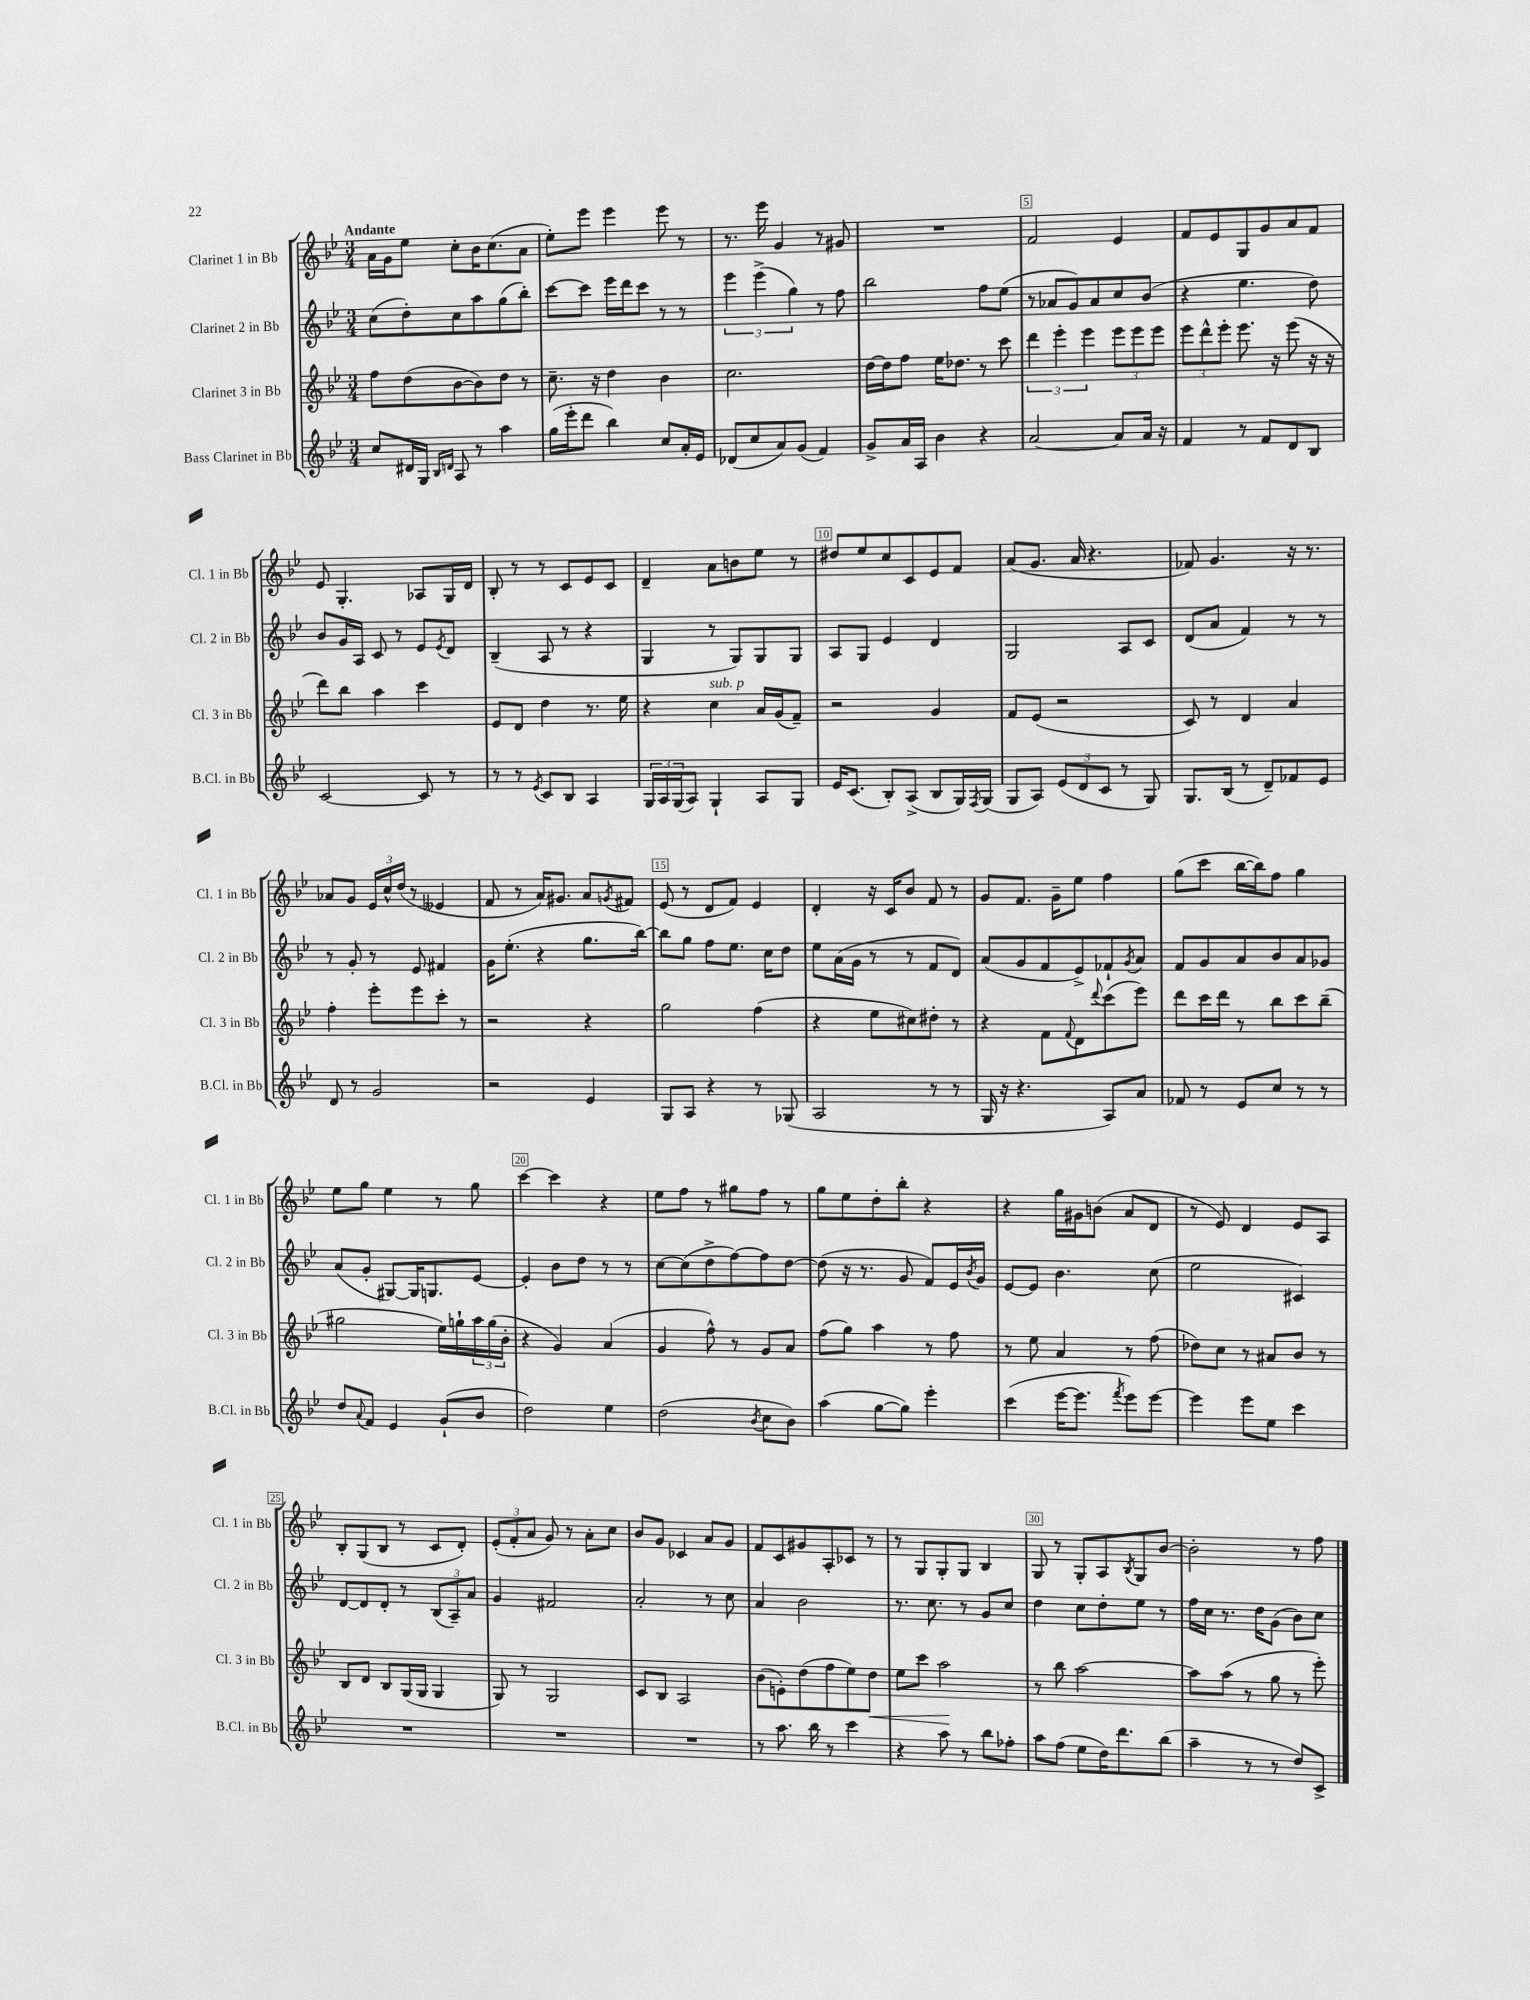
<<
\new StaffGroup <<
\new Staff = "s0" \with { instrumentName = "Clarinet 1 in Bb" shortInstrumentName = "Cl. 1 in Bb" } {
    \clef treble \key bes \major \numericTimeSignature \time 3/4 \tempo "Andante"
    a'16 g'16 ees''8 c''8-. bes'16 c''8.( a'8 |
    ees''8-.) ees'''8 ees'''4 ees'''8 r8 |
    r8. ees'''16 g'4 r8 gis'8 |
    R2. |
    f'2 ees'4 |
    f'8 ees'8 g8 g'8 a'8 f'8 |
    ees'8 g4.-. aes8 g16 d'16 |
    bes8-. r8 r8 c'8 ees'8 c'8 |
    d'4-- a'8 b'8 ees''8 r8 |
    dis''8 ees''8 c''8 c'8 ees'8 f'8 |
    a'8( g'8. a'16 r4. |
    fes'8) g'4. r16 r8. |
    aes'8 g'8 \tuplet 3/2 { ees'16 c''16-^ d''16( } r8 eeses'4 |
    f'8 r8 a'16) gis'8. a'8 \acciaccatura { g'8 } fis'8 |
    ees'8( r8 d'8 f'8) ees'4 |
    d'4-. r16 c'16 bes'8 f'8 r8 |
    g'8 f'8. g'16-- ees''8 f''4 |
    g''8( c'''8 bes''16~ bes''16) f''8 g''4 |
    ees''8 g''8 ees''4 r8 g''8 |
    c'''4~ c'''4 r4 |
    ees''8 f''8 r8 gis''8 f''8 r8 |
    g''8 ees''8 d''8-. bes''8-. r4 |
    r4 g''16 gis'16 b'8( a'8 d'8 |
    r8 ees'8) d'4 ees'8 a8 |
    bes8-. g8( bes8 r8 c'8 d'8-.) |
    \tuplet 3/2 { ees'8-.( f'8-. a'8 } g'8) r8 a'8-. c''8 |
    bes'8 g'8 ces'4 a'8 g'8 |
    f'8 c'8 gis'8 a8-. ces'8 r8 |
    r8 g8 g8-. g8 bes4 |
    g8 r8 g8-. a8 \acciaccatura { bes8 } g8 bes'8~ |
    bes'2-. r8 f''8 \bar "|." |
}
\new Staff = "s1" \with { instrumentName = "Clarinet 2 in Bb" shortInstrumentName = "Cl. 2 in Bb" } {
    \clef treble \key bes \major \numericTimeSignature \time 3/4
    c''8( d''8-.) c''8 a''8 g''8( bes''8-.) |
    c'''8~ c'''8 ees'''16 d'''16 c'''8 r8 r8 |
    \tuplet 3/2 { ees'''4 ees'''4->( g''4) } r8 f''8 |
    bes''2 f''8 ees''8( |
    r8 aes'8 g'8) aes'8 c''8 bes'8( |
    r4 ees''4. d''8) |
    bes'8 g'16 a16 c'8 r8 ees'8 \acciaccatura { ees'8 } d'8 |
    bes4--( a8 r8 r4 |
    g4 r8 g8) g8 g8 |
    a8 g8 ees'4 d'4 |
    g2 a8 c'8 |
    d'8( a'8 f'4) r8 r8 |
    r8 g'8-. r8 ees'8 fis'4 |
    g'16 ees''8.-.( r4 g''8. bes''16~) |
    bes''8 g''8 f''8 ees''8. c''16 d''8 |
    ees''8 a'16( g'16 r8 r8 f'8 d'8) |
    a'8( g'8 f'8 ees'8->) fes'8-! \acciaccatura { g'8 } a'8 |
    f'8 g'8 a'8 bes'8 a'8 ges'8 |
    a'8( g'8-. gis8~) gis16 g8. ees'8~ |
    ees'4-. bes'8 d''8 r8 r8 |
    c''8~ c''8( d''8-> f''8~) f''8 d''8~ |
    d''8( r16 r8. g'8 f'8) ees'16 \acciaccatura { bes'8 } g'16 |
    ees'8~ ees'8 bes'4. c''8( |
    ees''2 cis'4) |
    d'8~ d'8 d'8-. r8 \tuplet 3/2 { bes8( a8--) a'8 } |
    g'4 fis'2 |
    a'2-. r8 c''8 |
    a'4 bes'2 |
    r8. c''8. r8 g'8 c''8 |
    d''4 c''8 d''8-. ees''8 r8 |
    f''16 c''16 r8. d''16 g'8( bes'8) c''8 \bar "|." |
}
\new Staff = "s2" \with { instrumentName = "Clarinet 3 in Bb" shortInstrumentName = "Cl. 3 in Bb" } {
    \clef treble \key bes \major \numericTimeSignature \time 3/4
    f''8 d''8( bes'8~ bes'8) d''8 r8 |
    c''8.-- r16 d''4 bes'4 |
    c''2. |
    d''16~ d''16 f''8 ees''16 des''8. r8 c'''8 |
    \tuplet 3/2 { d'''4 ees'''4-. ees'''4 } \tuplet 3/2 { ees'''8 ees'''8 ees'''8 } |
    \tuplet 3/2 { ees'''8 d'''8-^ ees'''8-. } ees'''8. r16 ees'''8( r16 r16 |
    d'''8) bes''8 a''4 c'''4 |
    ees'8 d'8 d''4 r8. ees''16 |
    r4 c''4^\markup { \italic "sub. p" } a'16 g'16( f'8--) |
    r2 g'4 |
    f'8 ees'8( r2 |
    c'8) r8 d'4 a'4 |
    f''4-. ees'''8-. ees'''8 c'''8-. r8 |
    r2 r4 |
    g''2 f''4( |
    r4 ees''8 cis''8) dis''8-. r8 |
    r4 f'8 \appoggiatura { f'8 } d'8 \appoggiatura { d'''8 } c'''8( ees'''8) |
    d'''8 c'''16 d'''16 r8 bes''8 c'''8 bes''8--( |
    gis''2 ees''16) g''16-! \tuplet 3/2 { a''16 g''16( bes'16-. } |
    r4 g'4) a'4( |
    g'4 f''8-^) r8 g'8 a'8 |
    f''8( g''8) a''4 r8 f''8 |
    r8 ees''8 a'4 r8 f''8( |
    des''8) c''8 r8 ais'8 bes'8 r8 |
    bes8 d'8 bes8 g16( g16 g4 |
    g8) r8 g2 |
    c'8 bes8 a2 |
    bes'8( e'8-.) d''8( f''8 ees''8) d''8\< |
    ees''8 c'''8 a''2\! |
    r8 bes''8 a''2~ |
    a''8 a''8( r8 g''8 r8 ees'''8-.) \bar "|." |
}
\new Staff = "s3" \with { instrumentName = "Bass Clarinet in Bb" shortInstrumentName = "B.Cl. in Bb" } {
    \clef treble \key bes \major \numericTimeSignature \time 3/4
    c''8 dis'16 g16 \grace { bes16 d'16 } a8 r8 a''4 |
    g''16( ees'''16-. d'''8 bes''4) c''8 a'16-. ees'16 |
    des'8( c''8 a'8) g'8( f'4) |
    g'8-> a'16 a16 bes'4 r4 |
    a'2~ a'8 a'16 r16 |
    f'4 r8 f'8 d'8 bes8 |
    c'2~ c'8 r8 |
    r8 r8 \acciaccatura { ees'8 } c'8 bes8 a4 |
    \tuplet 3/2 { g16 a16 g16( } a8) g4-! a8 g8 |
    ees'16 c'8.( bes8-.) a8->( bes8 g16) \acciaccatura { f8 } g16( |
    g8 a8) \tuplet 3/2 { ees'8( d'8 c'8 } r8 g8) |
    g8. bes16( r8 d'8--) fes'8 ees'8 |
    d'8 r8 g'2 |
    r2 ees'4 |
    g8 a8 r4 r8 ges8( |
    a2 r8 r8 |
    g16 r16 r4. a8) a'8 |
    fes'8 r8 ees'8 c''8 r8 r8 |
    d''8 \appoggiatura { a'8 } f'8 ees'4 g'8-!( bes'8 |
    d''2) ees''4 |
    d''2( \acciaccatura { bes'8 } c''8 bes'8) |
    a''4( g''8~ g''8) ees'''4-. |
    c'''4( ees'''16~ ees'''8. \acciaccatura { f'''8 } ees'''8) ees'''8~ |
    ees'''4 ees'''8 ees''8 c'''4 |
    R2. |
    R2. |
    R2. |
    r8 a''8. bes''16 r8 c'''4 |
    r4 a''8 r8 bes''8 fes''8-. |
    a''8 f''8( ees''8 d''16) d'''8. bes''8( |
    a''4-- r8 r8 d''8) c'8-> \bar "|." |
}
>>
>>
\layout { \context { \Score \override BarNumber.break-visibility = ##(#f #t #t) barNumberVisibility = #(every-nth-bar-number-visible 5) \override BarNumber.stencil = #(make-stencil-boxer 0.1 0.3 ly:text-interface::print) } }
